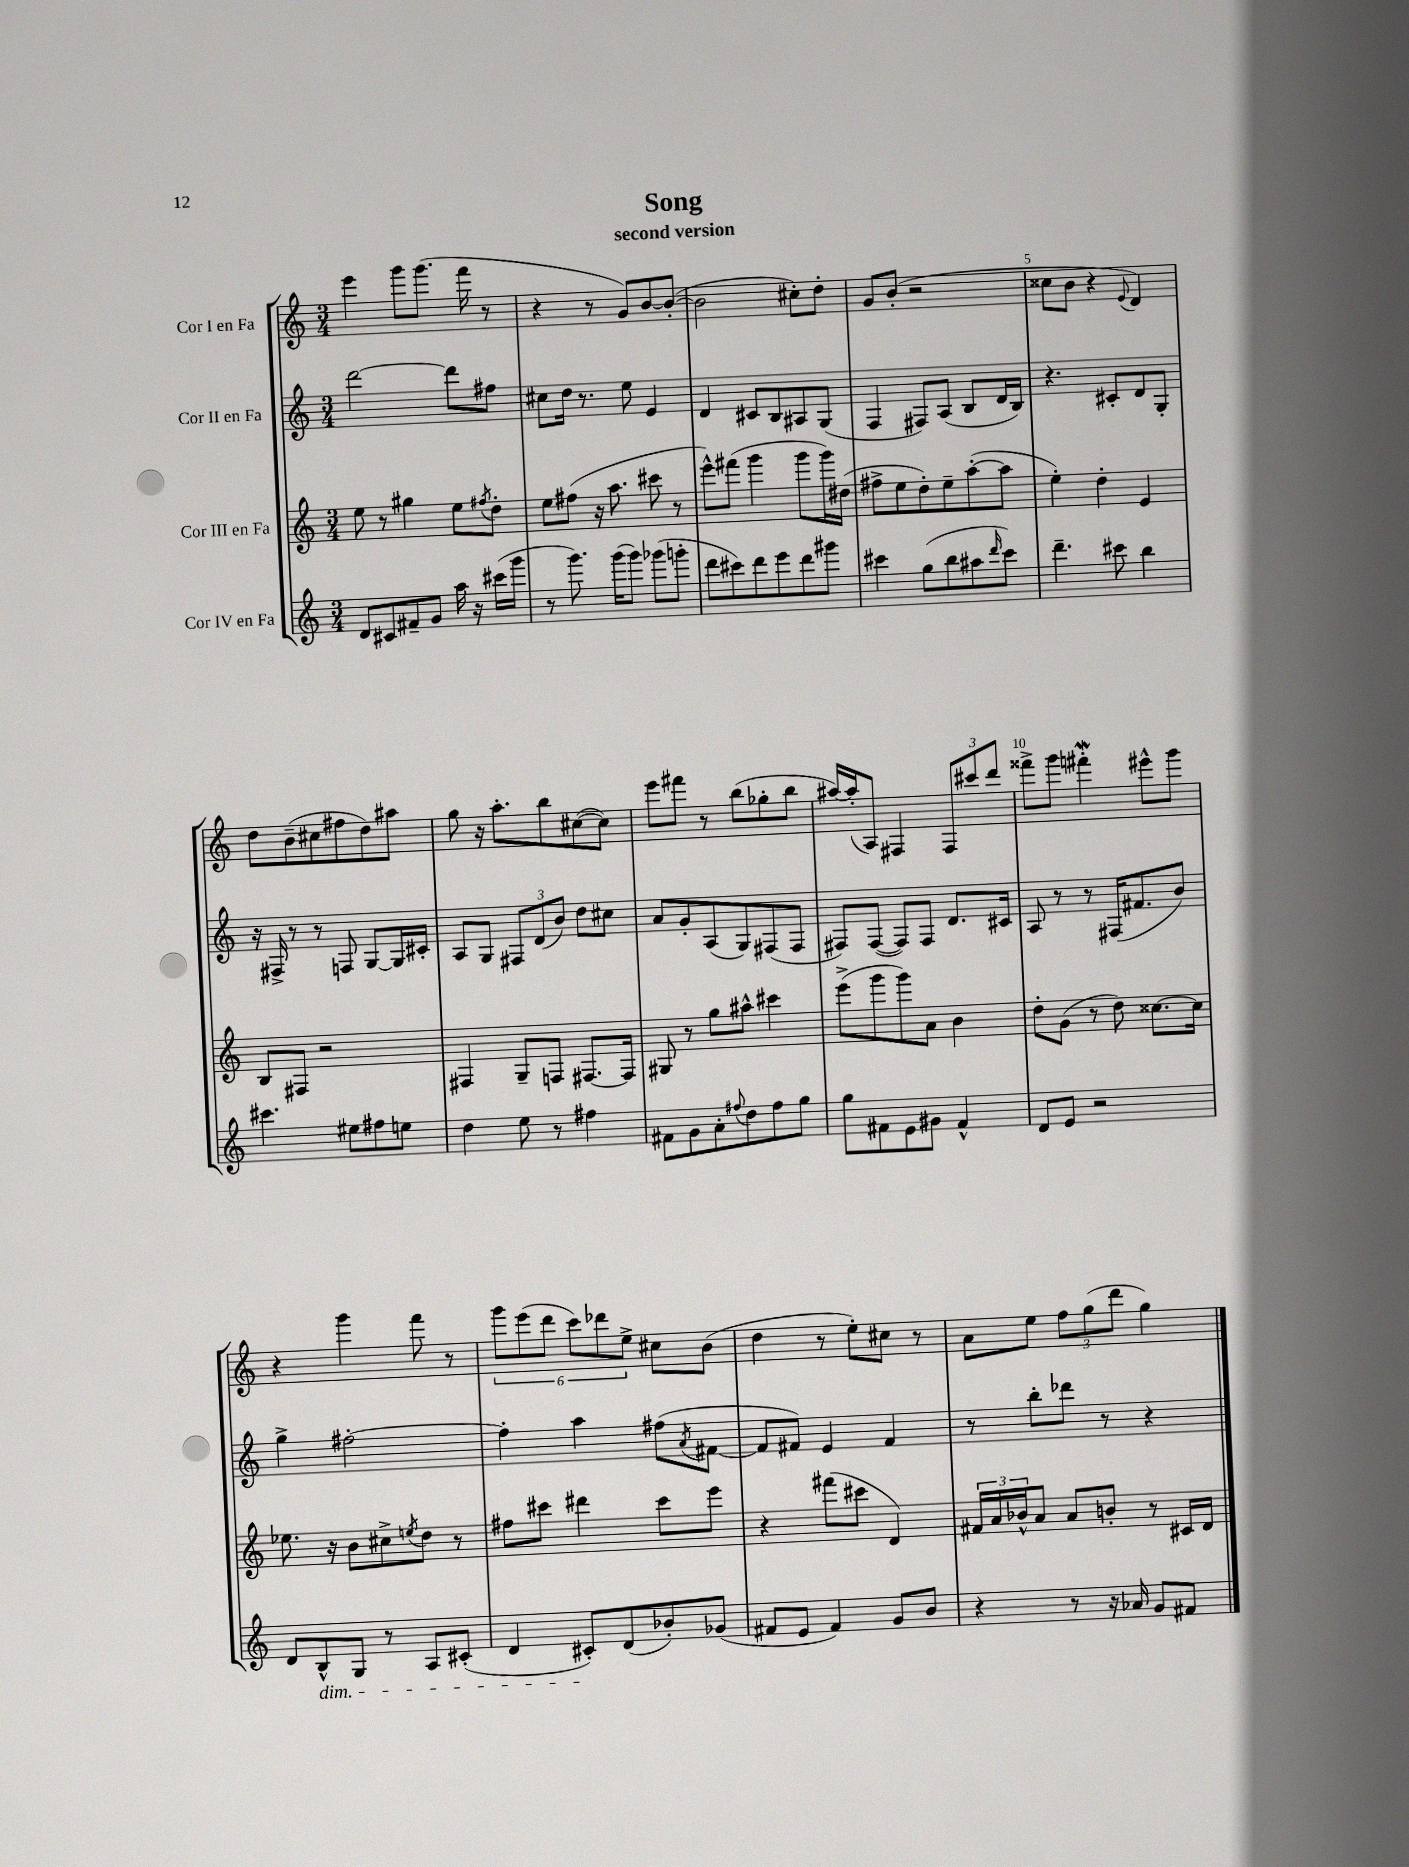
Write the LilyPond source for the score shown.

\header { title = "Song" subtitle = "second version" }
<<
\new StaffGroup <<
\new Staff = "s0" \with { instrumentName = "Cor I en Fa" } {
    \clef treble \key c \major \numericTimeSignature \time 3/4
    e'''4 g'''8 g'''8.( f'''16 r8 |
    r4 r8 g'8) b'8~ b'8~-.( |
    b'2 cis''8-.) d''8-. |
    g'8 b'8-.( r2 |
    cisis''8 b'8 r4 \appoggiatura { e'8 } d'4) |
    d''8 b'8--( cis''8 fis''8 d''8) ais''8 |
    g''8 r16 a''8.-. b''8 cis''8~( cis''8) |
    e'''8 fis'''8 r8 b''8( ges''8-. b''8 |
    ais''16~) ais''16-.( a8) fis4 \tuplet 3/2 { fis8 cis'''8 d'''8 } |
    fisis'''8-> g'''8 fis'''4-.\mordent eis'''8-^ g'''8 |
    r4 g'''4 f'''8 r8 |
    \tuplet 6/4 { g'''8 e'''8( d'''8 c'''8) des'''8 e''8-> } cis''8 b'8( |
    d''4 r8 e''8-.) cis''8 r8 |
    a'8 e''8 \tuplet 3/2 { f''8 g''8( d'''8 } g''4) \bar "|." |
}
\new Staff = "s1" \with { instrumentName = "Cor II en Fa" } {
    \clef treble \key c \major \numericTimeSignature \time 3/4
    d'''2~ d'''8 fis''8 |
    cis''8 d''16 r8. e''8 e'4 |
    d'4 cis'8 b8 ais8 g8( |
    f4 fis8) a8( b8 d'16 b16) |
    r4. cis'8-. d'8 g8-. |
    r16 fis16-> r8 r8 f8 g8~ g16 cis'16-. |
    a8 g8 \tuplet 3/2 { fis8 d'8( b'8) } d''8 cis''8 |
    a'8 g'8-. a8( g8) fis8( fis8 |
    fis8) fis8~( fis8) fis8 d'8. cis'16 |
    a8 r8 r8 fis16( fis'8. b'8) |
    g''4-> fis''2~-. |
    fis''4-. a''4 fis''8( \acciaccatura { a'8 } fis'8~ |
    fis'8 fis'8) e'4 fis'4 |
    r8 b''8-. des'''8 r8 r4 \bar "|." |
}
\new Staff = "s2" \with { instrumentName = "Cor III en Fa" } {
    \clef treble \key c \major \numericTimeSignature \time 3/4
    e''8 r8 gis''4 e''8 \acciaccatura { fis''8 } d''8-. |
    e''8 fis''8( r16 a''8. cis'''8 r8 |
    e'''8-^) fis'''8( g'''4 g'''8 g'''16) dis''16( |
    fis''8-> e''8 d''8-.) e''8-- a''8~-.( a''8 |
    e''4-.) d''4-. e'4 |
    b8 fis8 r2 |
    fis4 g8-- f8 fis8.~ fis16 |
    gis8 r8 g''8 ais''8-^ cis'''4 |
    e'''8->( g'''8 g'''8) a'8 b'4 |
    d''8-. g'8( r8 d''8) cisis''8.~ cisis''16 |
    ees''8. r16 b'8 cis''8-> \acciaccatura { e''8 } d''8 r8 |
    fis''8 cis'''8 dis'''4 cis'''8 e'''8 |
    r4 fis'''8( cis'''8 d'4) |
    \tuplet 3/2 { fis'16 a'16 bes'16-^ } a'8 a'8 b'8-. r8 cis'16 d'16 \bar "|." |
}
\new Staff = "s3" \with { instrumentName = "Cor IV en Fa" } {
    \clef treble \key c \major \numericTimeSignature \time 3/4
    d'8 cis'8 fis'8-- g'8 a''16 r16 cis'''16( g'''16 |
    r8 g'''8.) g'''16( g'''8) ges'''8( g'''8-. |
    d'''8 cis'''8) d'''8 e'''8 d'''8 gis'''8 |
    cis'''4 g''8( b''8 ais''8 \grace { d'''16 } cis'''8) |
    d'''4.-- cis'''8 b''4 |
    cis'''4. eis''8 fis''8 e''8 |
    d''4 e''8 r8 fis''4 |
    fis'8 g'8 a'8-. \appoggiatura { fis''8 } d''8 fis''8 g''8 |
    g''8 fis'8 e'8 gis'8 fis'4-^ |
    d'8 e'8 r2 |
    d'8 b8-^\dim g8 r8 a8 cis'8-.( |
    d'4 cis'8-.\!) d'8( bes'8-.) ges'8( |
    fis'8 e'8 fis'4) g'8 b'8 |
    r4 r8 r16 aes'16 g'8 fis'8 \bar "|." |
}
>>
>>
\layout { \context { \Score \override BarNumber.break-visibility = ##(#f #t #t) barNumberVisibility = #(every-nth-bar-number-visible 5) } }
